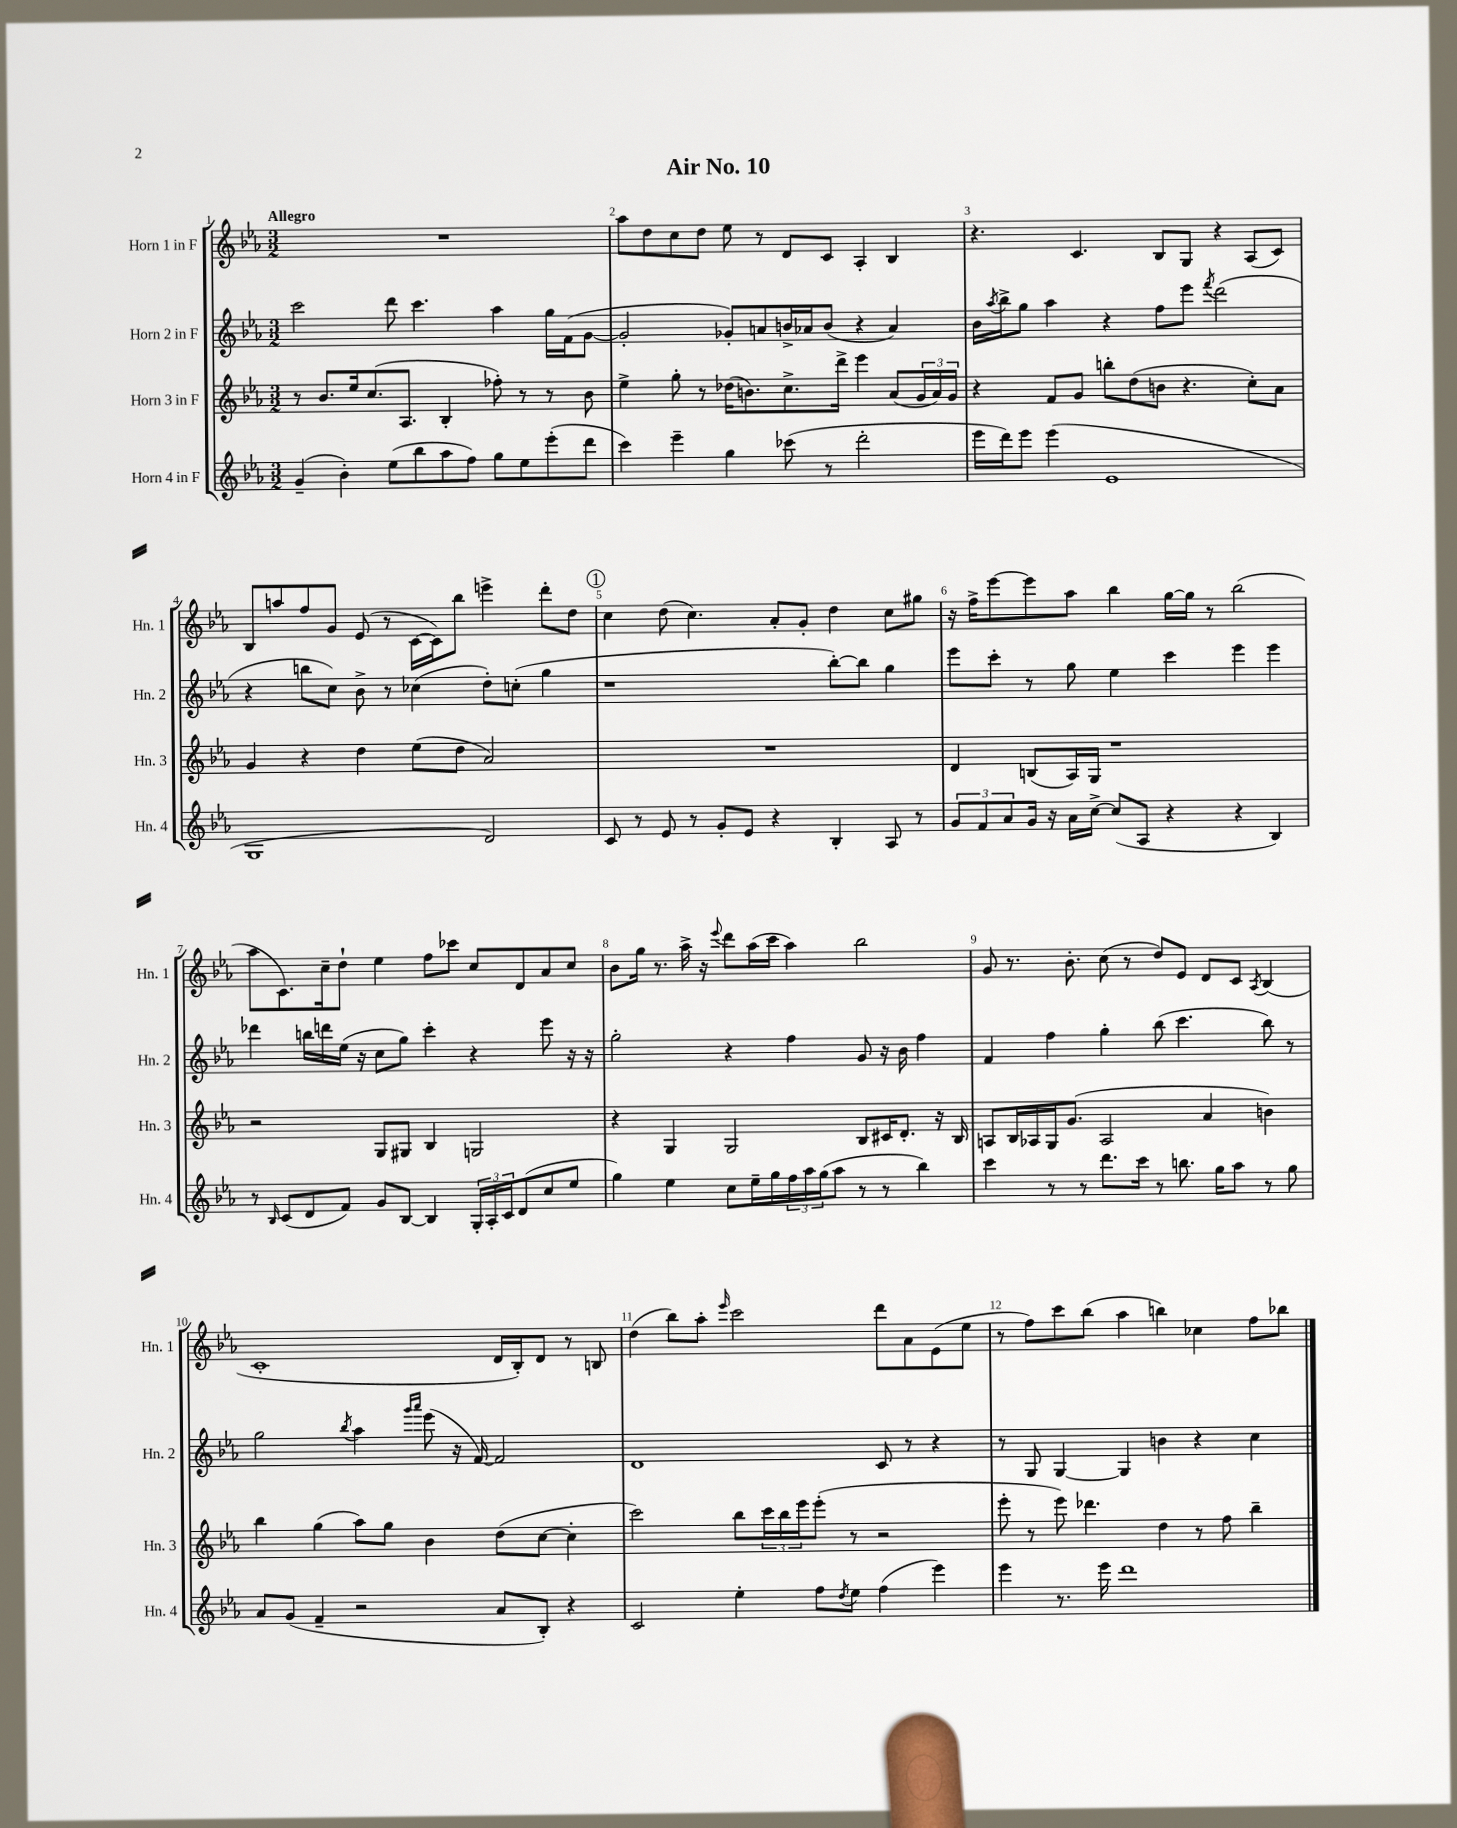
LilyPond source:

\header { title = "Air No. 10" }
<<
\new StaffGroup <<
\new Staff = "s0" \with { instrumentName = "Horn 1 in F" shortInstrumentName = "Hn. 1" } {
    \clef treble \key ees \major \numericTimeSignature \time 3/2 \tempo "Allegro"
    R1. |
    aes''8 d''8 c''8 d''8 ees''8 r8 d'8 c'8 aes4-. bes4 |
    r4. c'4. bes8 g8 r4 aes8( c'8) |
    bes8 a''8 f''8 g'8 ees'8( r8 c'16~ c'16) bes''8 e'''4-> d'''8-. d''8 |
    \mark \markup { \circle "1" } c''4 d''8( c''4.) aes'8-. g'8-. d''4 c''8 gis''8 |
    r16 f''16-> ees'''8~ ees'''8 aes''8 bes''4 g''16~ g''16 r8 bes''2( |
    aes''8 c'8.) c''16-- d''8-! ees''4 f''8 ces'''8 c''8 d'8 aes'8 c''8 |
    bes'8 g''16 r8. aes''16-> r16 \appoggiatura { ees'''8 } d'''8 aes''16( c'''16 aes''4) bes''2 |
    g'8 r8. bes'8.-. c''8( r8 d''8) ees'8 d'8 c'8 \acciaccatura { aes8 } bes4( |
    c'1-. d'16 bes16-.) d'8 r8 b8 |
    d''4( bes''8) aes''8-. \grace { ees'''16 } c'''2 d'''8 aes'8 ees'8( ees''8 |
    r8 f''8) c'''8 bes''8( aes''4 b''4) ces''4 f''8 bes''8 \bar "|." |
}
\new Staff = "s1" \with { instrumentName = "Horn 2 in F" shortInstrumentName = "Hn. 2" } {
    \clef treble \key ees \major \numericTimeSignature \time 3/2
    c'''2 d'''8 c'''4. aes''4 g''16 f'16( g'8~ |
    g'2-. ges'8-.) a'8 b'16-> aes'16 b'8( r4 aes'4) |
    bes'16 \acciaccatura { aes''8 } bes''16-> g''8 aes''4 r4 f''8 ees'''8 \acciaccatura { f'''8 } d'''2( |
    r4 b''8 c''8) bes'8-> r8 ces''4( d''8-.) c''8-.( g''4 |
    \mark \markup { \circle "1" } r1 bes''8~-.) bes''8 g''4 |
    ees'''8 c'''8-. r8 g''8 ees''4 c'''4 ees'''4 ees'''4 |
    des'''4 b''16 d'''16 ees''16( r16 c''8 g''8) c'''4-. r4 ees'''8 r16 r16 |
    g''2-. r4 f''4 g'8 r16 bes'16 f''4 |
    f'4 f''4 g''4-. bes''8( c'''4. bes''8) r8 |
    g''2 \acciaccatura { bes''8 } aes''4 \grace { g'''16 aes'''16 } ees'''8( r16 f'16~) f'2 |
    d'1 c'8 r8 r4 |
    r8 g8 g4~ g4 b'4 r4 c''4 \bar "|." |
}
\new Staff = "s2" \with { instrumentName = "Horn 3 in F" shortInstrumentName = "Hn. 3" } {
    \clef treble \key ees \major \numericTimeSignature \time 3/2
    r8 bes'8. ees''16 c''8.( aes8. bes4-. fes''8-.) r8 r8 bes'8 |
    ees''4-> g''8-. r8 des''16( b'8.) c''8.-> d'''16-> ees'''4 aes'8( \tuplet 3/2 { g'16 aes'16) g'16 } |
    r4 f'8 g'8 b''8-. d''8( b'8 r4. c''8-.) aes'8 |
    g'4 r4 d''4 ees''8( d''8 aes'2) |
    \mark \markup { \circle "1" } R1. |
    d'4 b8( aes16) g16 r1 |
    r2 g8 gis8 bes4 g2 |
    r4 g4 g2 bes8 cis'16 d'8.-. r16 bes16 |
    a8 bes16 aes16 g16 g'8.( aes2 aes'4 b'4) |
    bes''4 g''4( aes''8) g''8 bes'4 d''8( c''8~ c''4-. |
    c'''2) bes''8 \tuplet 3/2 { c'''16 bes''16 ees'''16 } ees'''8-.( r8 r2 |
    ees'''8-. r8 ees'''8) des'''4. d''4 r8 f''8 bes''4-- \bar "|." |
}
\new Staff = "s3" \with { instrumentName = "Horn 4 in F" shortInstrumentName = "Hn. 4" } {
    \clef treble \key ees \major \numericTimeSignature \time 3/2
    g'4--( bes'4-.) ees''8( bes''8 aes''8 f''8) g''8 ees''8 ees'''8-.( d'''8 |
    c'''4) ees'''4-- g''4 ces'''8( r8 d'''2-. |
    ees'''16 d'''16) ees'''8 ees'''4( ees'1 |
    g1 d'2) |
    \mark \markup { \circle "1" } c'8 r8 ees'8 r8 g'8-. ees'8 r4 bes4-. aes8 r8 |
    \tuplet 3/2 { g'8 f'8 aes'8 } g'16 r16 aes'16 c''16~-> c''8( aes8 r4 r4 bes4) |
    r8 \grace { bes16 } c'8( d'8 f'8) g'8 bes8~ bes4 \tuplet 3/2 { g16-. aes16-. c'16 } d'8( c''8 ees''8 |
    g''4) ees''4 c''8 ees''16-- g''16 \tuplet 3/2 { f''16 aes''16 g''16( } aes''8 r8 r8 bes''4) |
    c'''4 r8 r8 d'''8. c'''16 r8 b''8. g''16 aes''8 r8 g''8 |
    aes'8 g'8( f'4-- r2 aes'8 bes8-.) r4 |
    c'2 ees''4-. f''8 \acciaccatura { d''8 } ees''8 f''4( ees'''4) |
    ees'''4 r8. ees'''16 d'''1 \bar "|." |
}
>>
>>
\layout { \context { \Score \override BarNumber.break-visibility = ##(#f #t #t) barNumberVisibility = #all-bar-numbers-visible } }
